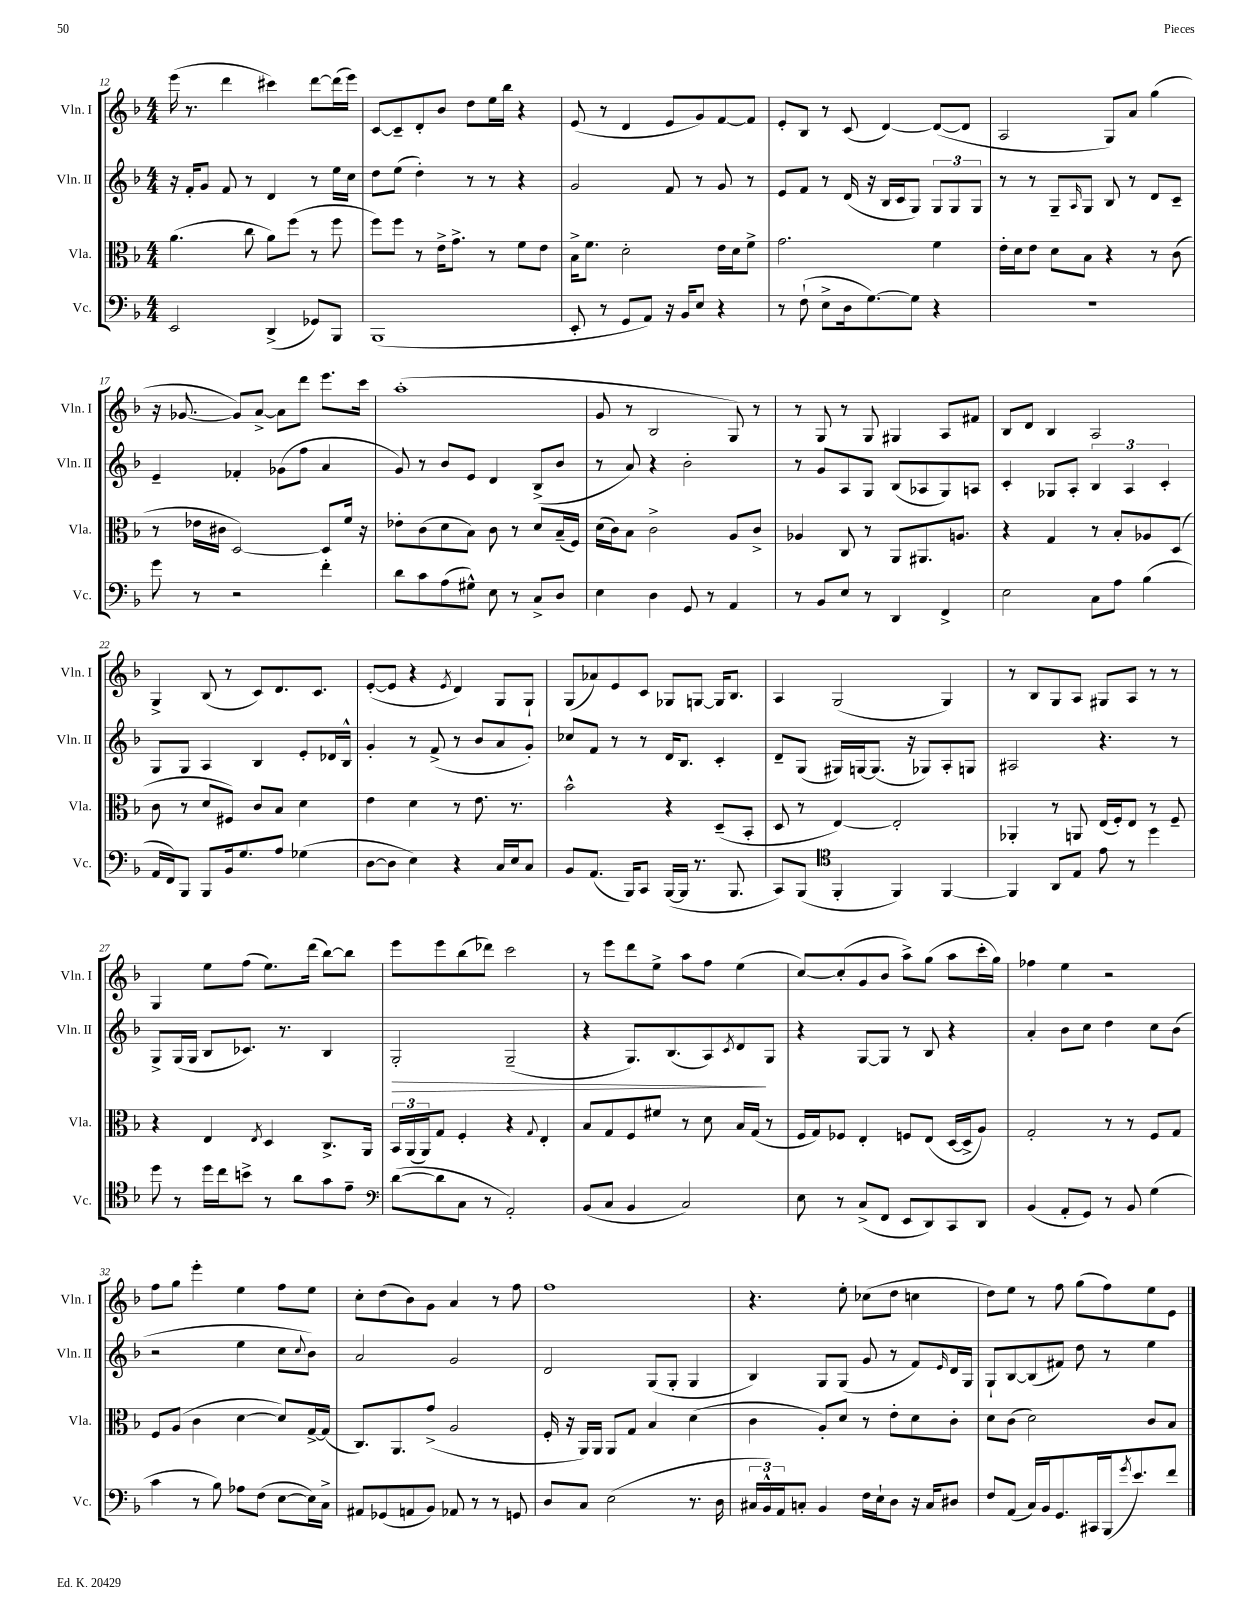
<<
\new StaffGroup <<
\new Staff = "s0" \with { instrumentName = "Vln. I" shortInstrumentName = "Vln. I" } {
    \clef treble \key f \major \numericTimeSignature \time 4/4
    e'''16( r8. d'''4 cis'''4) d'''8~ d'''16( e'''16) |
    c'8~ c'8-- d'8-. bes'8 d''8 e''16 bes''16 r4 |
    e'8( r8 d'4 e'8 g'8) f'8~ f'8 |
    e'8-. bes8 r8 c'8( d'4~) d'8~( d'8 |
    a2 g8) a'8 g''4( |
    r16 ges'8.~ ges'8) a'8~-> a'8 d'''8 e'''8. c'''16 |
    a''1-.( |
    g'8 r8 bes2 g8) r8 |
    r8 g8 r8 g8 gis4 a8 fis'8 |
    bes8 d'8 bes4 a2 |
    g4-> bes8( r8 c'8) d'8. c'8. |
    e'8~-.( e'8 r4 \acciaccatura { e'8 } d'4) g8 g8-! |
    g8( aes'8) e'8 c'8 ges8 g8~ g16 bes8. |
    a4 g2( g4) |
    r8 bes8 g8 a8 gis8 a8 r8 r8 |
    g4 e''8 f''8( e''8.) d'''16( bes''8~) bes''8 |
    e'''8 e'''8 bes''8( des'''8) c'''2 |
    r8 e'''8 d'''8 e''8-> a''8 f''8 e''4( |
    c''8~) c''8-.( g'8 bes'8 a''8->) g''8( a''8 c'''16-. g''16) |
    fes''4 e''4 r2 |
    f''8 g''8 e'''4-. e''4 f''8 e''8 |
    c''8-. d''8( bes'8) g'8 a'4 r8 f''8 |
    f''1 |
    r4. e''8-. ces''8( d''8 c''4 |
    d''8) e''8 r8 f''8 g''8( f''8) e''8 e'8 \bar "|." |
}
\new Staff = "s1" \with { instrumentName = "Vln. II" shortInstrumentName = "Vln. II" } {
    \clef treble \key f \major \numericTimeSignature \time 4/4
    r16 f'16-. g'8 f'8 r8 d'4 r8 e''16 c''16 |
    d''8 e''8( d''4-.) r8 r8 r4 |
    g'2 f'8 r8 g'8 r8 |
    e'8 f'8 r8 d'16( r16 bes16 c'16 g8) \tuplet 3/2 { g8 g8 g8 } |
    r8 r8 g8-- \grace { a16 } g8 bes8 r8 d'8 c'8-- |
    e'4-- fes'4-. ges'8( f''8 a'4 |
    g'8) r8 bes'8 e'8 d'4 bes8->( bes'8 |
    r8 a'8) r4 bes'2-. |
    r8 g'8 a8 g8 bes8( aes8 g8) a8 |
    c'4-. ges8 a8-. \tuplet 3/2 { bes4 a4 c'4-. } |
    g8 g8 a4 bes4 e'8-. des'16 bes16-^ |
    g'4-. r8 f'8->( r8 bes'8 a'8 g'8-.) |
    ces''8 f'8 r8 r8 d'16 bes8. c'4-. |
    d'8-- g8( gis16) g16~ g8.( r16 ges8) a8-. g8 |
    ais2 r4. r8 |
    g8-> g16( g16 bes8 ces'8.) r8. bes4 |
    g2-.\> g2--( |
    r4 g8.) bes8.( a8) \acciaccatura { c'8 } d'8\! g8 |
    r4 g8~ g8 r8 bes8 r4 |
    a'4-. bes'8 c''8 d''4 c''8 bes'8( |
    r2 e''4 c''8 \appoggiatura { c''8 } bes'8) |
    a'2 g'2 |
    d'2 g8( g8-. g4 |
    bes4) g8 g8( g'8 r8 f'8) \grace { e'16 } d'16 g16 |
    g8-! bes8~ bes8( fis'8) d''8 r8 e''4 \bar "|." |
}
\new Staff = "s2" \with { instrumentName = "Vla." shortInstrumentName = "Vla." } {
    \clef alto \key f \major \numericTimeSignature \time 4/4
    a'4.( c''8 a'8) f''8( r8 f''8 |
    f''8) f''8 r8 e'16-> g'8.-> r8 f'8 e'8 |
    bes16-> f'8. d'2-. e'16 d'16 f'8-> |
    g'2. f'4 |
    e'16-. d'16 e'8 d'8 bes8 r4 r8 c'8( |
    r8 ees'16 cis'16 d2~) d8 f'16 r16 |
    ees'8-. c'8( d'8 bes8) c'8 r8 d'8 bes16--( f16) |
    d'16( c'16) bes8 c'2-> a8 c'8-> |
    aes4 c8 r8 a,8 ais,8. a8. |
    r4 g4 r8 bes8-. aes8 d8( |
    c'8 r8 d'8 fis8) c'8 bes8 d'4 |
    e'4 d'4 r8 e'8. r8. |
    bes'2-^ r4 d8--( bes,8-. |
    d8 r8 e4~) e2-. |
    aes,4-. r8 a,8 e16( f16-.) e8 r8 f8-- |
    r4 e4 \acciaccatura { e8 } d4 c8.-> a,16 |
    \tuplet 3/2 { bes,16 a,16( a,16) } g8 f4-. r4 \appoggiatura { g8 } e4-. |
    bes8 g8 f8 fis'8 r8 d'8 bes16 g16( r8 |
    f16 g16) fes8 e4-. f8 e8( d16~ d16-> a8) |
    g2-. r8 r8 f8 g8 |
    f8 a8( c'4 d'4~ d'8) g16~-> g16( |
    c8.) a,8. g'8->( a2 |
    f16-. r16 a,16) a,16 a,8 g8 bes4 d'4( |
    c'4 a8-.) d'8 r8 e'8-. d'8 c'8-. |
    d'8 c'8( d'2) c'8 bes8 \bar "|." |
}
\new Staff = "s3" \with { instrumentName = "Vc." shortInstrumentName = "Vc." } {
    \clef bass \key f \major \numericTimeSignature \time 4/4
    e,2 d,4->( ges,8) bes,,8 |
    bes,,1( |
    e,8-. r8 g,8 a,8) r16 bes,16 e8 r4 |
    r8 f8-!( e8-> d16 g8.~) g8 r4 |
    R1 |
    g'8 r8 r2 f'4-. |
    d'8 c'8 a8( gis8-^) e8 r8 c8-> d8 |
    e4 d4 g,8 r8 a,4 |
    r8 bes,8 e8 r8 d,4 f,4-> |
    e2 c8 a8 bes4( |
    a,16 f,16) bes,,8 bes,,8 bes,16 g8. a8 ges4( |
    d8~ d8 e4) r4 c16 e16 c8 |
    bes,8 a,8.( bes,,16) c,8 bes,,16~( bes,,16 r8. bes,,8. |
    c,8) bes,,8( \clef tenor f,4-. f,4) f,4~ |
    f,4 a,8 e8 e'8 r8 d''4 |
    d''8 r8 d''16 c''16 b'8-> r8 a'8 g'8 e'8-- |
    \clef bass d'8~( d'8 c8 r8 a,2-.) |
    bes,8( c8 bes,4 c2) |
    e8 r8 c8->( f,8 e,8 d,8) c,8 d,8 |
    bes,4( a,8-. g,8) r8 bes,8 g4( |
    c'4 r8 bes8) aes8 f8( e8~ e16) c16-> |
    ais,8 ges,8( a,8 bes,8) aes,8 r8 r8 g,8 |
    d8 c8 e2( r8. d16 |
    \tuplet 3/2 { cis16 bes,16-^) a,16 } c8-. bes,4 f16 e16-! d8 r16 c16 dis8 |
    f8 a,8( c16) bes,16 g,8. cis,16 bes,,16( \acciaccatura { g'8 } e'8.) f'8 \bar "|." |
}
>>
>>
\layout { \context { \Score currentBarNumber = #12 } }
